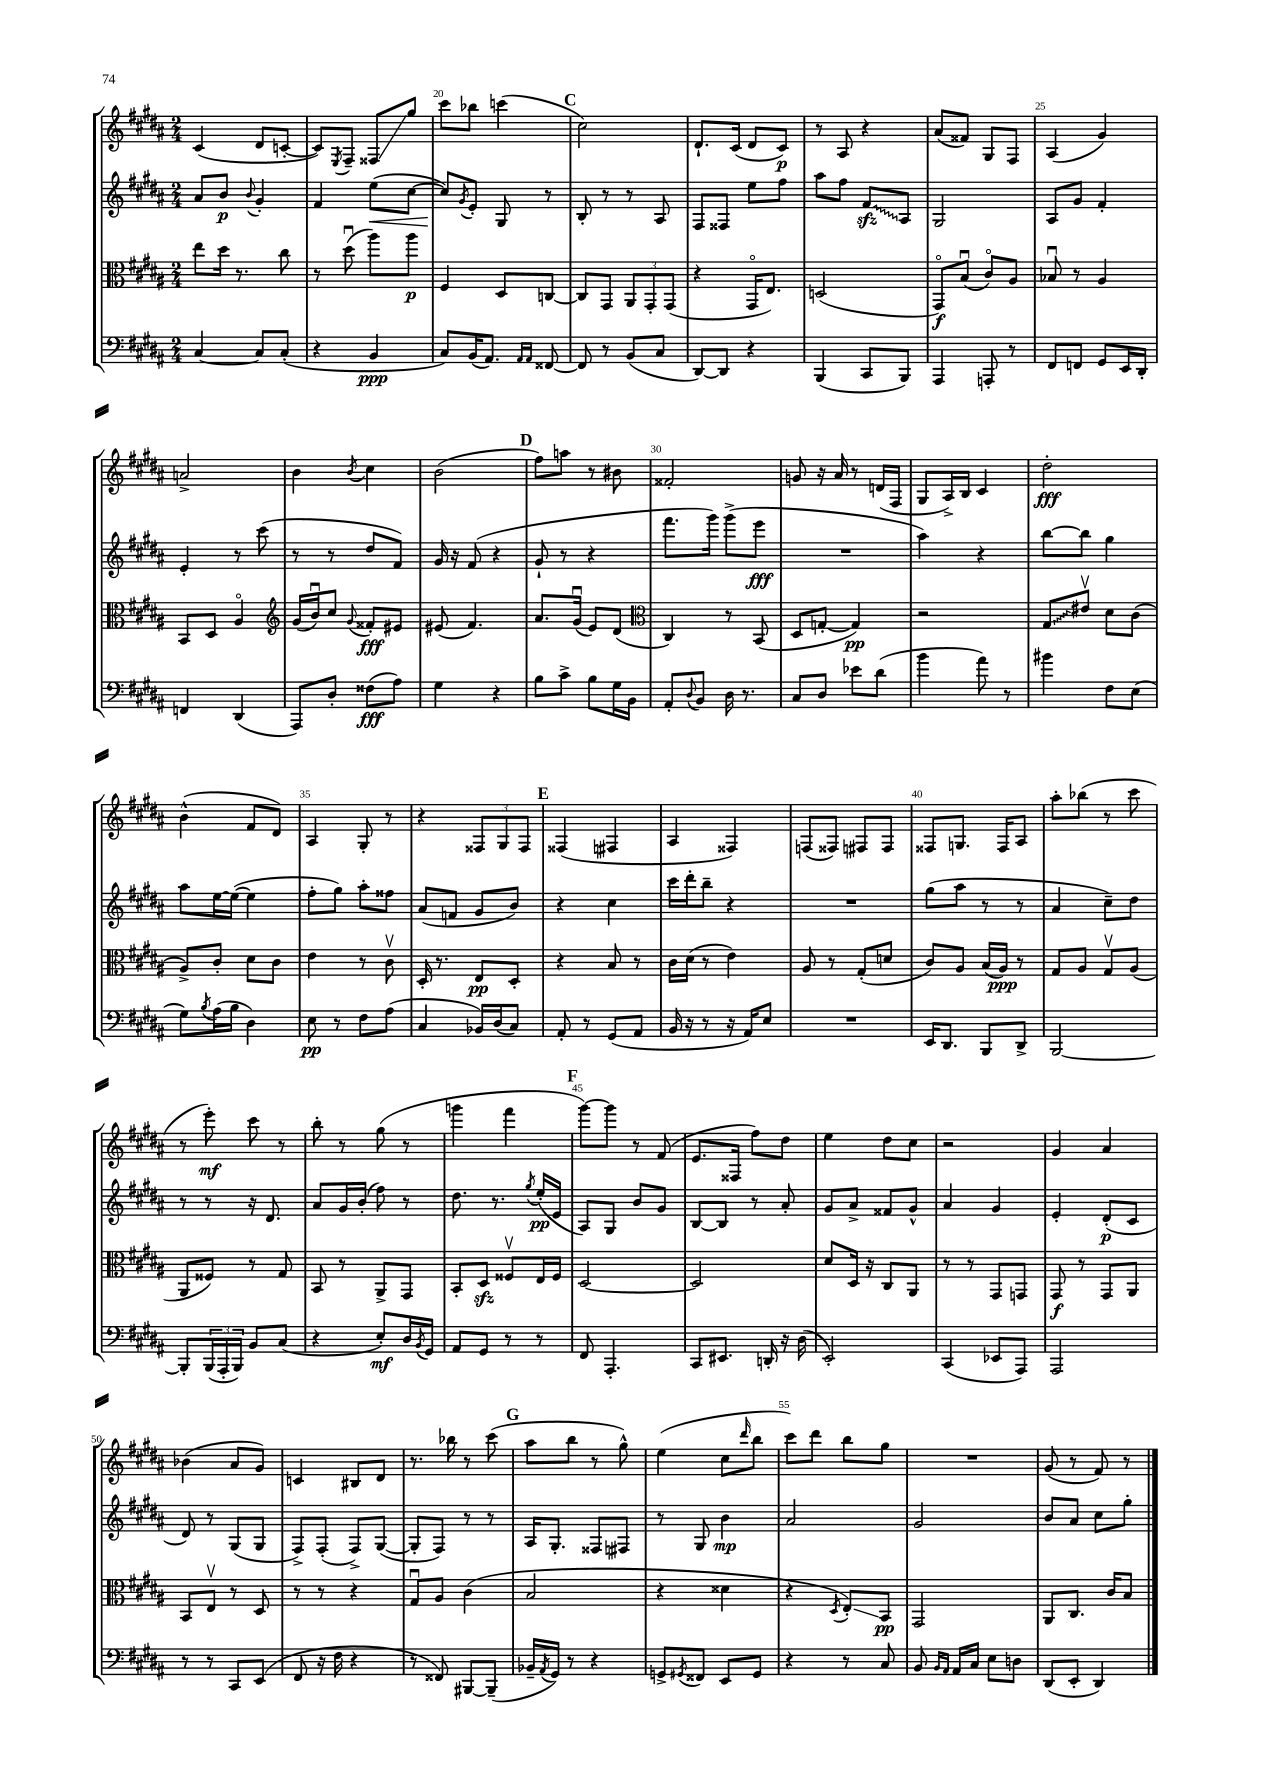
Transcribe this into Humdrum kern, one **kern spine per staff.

**kern	**kern	**kern	**kern
*staff4	*staff3	*staff2	*staff1
*clefF4	*clefC3	*clefG2	*clefG2
*k[f#c#g#d#a#]	*k[f#c#g#d#a#]	*k[f#c#g#d#a#]	*k[f#c#g#d#a#]
*M2/4	*M2/4	*M2/4	*M2/4
[4C#	8ee	8a#	(4c#
.	16dd#	8b	.
.	8.r	.	.
.	.	8qqb	.
8C#]	.	4g#'	8d#
(8C#'	8cc#	.	[8c'
=	=	=	=
4r	8r	4f#	8c])
.	.	.	8qE
.	(8dd#u	.	8F#~
4BB	8aa#)	(8ee	8F##
.	8aa#	[8cc#	8gg#
=	=	=	=
8C#)	4F#	8cc#])	8ccc#
.	.	8qg#	.
(16BB	.	8e'	8bb-
8.AA#)	.	.	.
.	8D#	8G#	(4ccc
16qqAA#	.	.	.
16qqAA#	.	.	.
[8FF##	[8C	8r	.
=	=	=	=
8FF##]	8C]	8B'	2cc#)
8r	8GG#	8r	.
(8BB	12AA#	8r	.
.	12GG#'	.	.
8C#	.	8A#	.
.	(12GG#	.	.
=	=	=	=
[8DD#)	4r	8F#	8.d#`
8DD#]	.	8F##	.
.	.	.	(16c#
4r	16GG#o	8ee	8d#
.	8.E)	.	.
.	.	8ff#	8c#)
=	=	=	=
(4BBB	(2D	8aa#	8r
.	.	8ff#	8A#
8CC#	.	8f#	4r
8BBB)	.	8A#	.
=	=	=	=
4AAA#	8GG#o)	2G#	(8a#
.	(8Bu	.	8f##)
8AAA'	8c#o)	.	8G#
8r	8A#	.	8F#
=	=	=	=
8FF#	8B-u	8A#	(4A#
8FF	8r	8g#	.
8GG#	4A#	4f#'	4g#)
16EE	.	.	.
16DD#'	.	.	.
=	=	=	=
4FF	8BB	4e'	2a^
.	8D#	.	.
(4DD#	4A#o	8r	.
.	.	(8ccc#	.
=	=	=	=
*	*clefG2	*	*
8AAA#)	(16g#	8r	4b
.	16bu)	.	.
8D#'	8cc#	8r	.
.	8qqg#	.	8qb
(8F##	8f##'	8dd#	4cc#
8A#)	8e#	8f#)	.
=	=	=	=
4G#	(8e#	16g#	(2b
.	.	16r	.
.	4.f#)	(8f#	.
4r	.	4r	.
=	=	=	=
8B	8.a#	8g#`	8ff#)
8c#^	.	8r	8aa
.	(16g#u	.	.
8B	8e)	4r	8r
16G#	(8d#	.	8b#
16BB	.	.	.
=	=	=	=
*	*clefC3	*	*
8AA#'	4C#)	8.fff#	2f##'
8qqD#	.	.	.
8BB	.	.	.
.	.	16ggg#)	.
16D#	8r	(8ggg#^	.
8.r	.	.	.
.	(8BB	8eee	.
=	=	=	=
8C#	8D#	2r	8g
8D#	[8G'	.	16r
.	.	.	16a#
8e-	4G])	.	8r
(8d#	.	.	(16d
.	.	.	16F#
=	=	=	=
4b	2r	4aa#)	8G#
.	.	.	16A#^)
.	.	.	16B
8a#)	.	4r	4c#
8r	.	.	.
=	=	=	=
4b#	8G#	[8bb	2dd#'
.	8e#v	8bb]	.
8F#	8d#	4gg#	.
(8E	(8c#	.	.
=	=	=	=
8G#)	8A#^)	8aa#	(4b^^
8qB	.	.	.
(16A#	8c#'	[16ee	.
16B	.	(16ee_	.
4D#)	8d#	4ee]	8f#
.	8c#	.	8d#)
=	=	=	=
8E	4e	8ff#'	4A#
8r	.	8gg#)	.
8F#	8r	8aa#'	8G#'
(8A#	8c#v	8ff##	8r
=	=	=	=
4C#	16D#'	(8a#	4r
.	8.r	.	.
.	.	8f	.
16BB-)	8E	8g#	12F##
(16D#	.	.	.
.	.	.	12G#
8C#)	8D#'	8b)	.
.	.	.	12F##
=	=	=	=
8AA#'	4r	4r	(4F##
8r	.	.	.
(8GG#	8B	4cc#	4F#
8AA#	8r	.	.
=	=	=	=
16BB	16c#	16ccc#	4A#
16r	(16d#	16ddd#'	.
8r	8r	8bb~	.
16r	4e)	4r	4F##)
16AA#)	.	.	.
8E	.	.	.
=	=	=	=
2r	8A#	2r	(8F
.	8r	.	8F##)
.	(8G#'	.	8F#
.	8d	.	8F#
=	=	=	=
16EE	8c#)	(8gg#	8F##
8.DD#	.	.	.
.	8A#	8aa#	8.G
8BBB	(16B	8r	.
.	16A#)	.	16F##
8DD#^	8r	8r	8A#
=	=	=	=
[2BBB	8G#	4a#	8aa#'
.	8A#	.	(8bb-
.	8G#v	8cc#~)	8r
.	(8A#	8dd#	8ccc#
=	=	=	=
8BBB']	8AA#	8r	8r
(24BBB	8F##)	8r	8eee')
24AAA#'	.	.	.
24BBB)	.	.	.
8BB	8r	16r	8ccc#
.	.	8.d#	.
(8C#	8G#	.	8r
=	=	=	=
4r	8BB	8a#	8bb'
.	8r	16g#	8r
.	.	(16b'	.
8E')	8AA#^	8ff#)	(8gg#
16D#	8GG#	8r	8r
8qBB	.	.	.
16GG#	.	.	.
=	=	=	=
8AA#	8BB'	8.dd#	4ggg
8GG#	8D#	.	.
.	.	8.r	.
8r	8F##v	.	4fff#
.	.	8qgg#	.
8r	16E	(16ee'	.
.	16F##	16e	.
=	=	=	=
8FF#	[2D#	8A#)	[8ggg#)
4.AAA#'	.	8G#	8ggg#]
.	.	8b	8r
.	.	8g#	(8f#
=	=	=	=
8CC#	2D#]	[8B	8.e
8.EE#	.	8B]	.
.	.	.	16F##
.	.	8r	8ff#)
16DD'	.	.	.
16r	.	8a#'	8dd#
(16D#	.	.	.
=	=	=	=
2EE')	8d#	8g#	4ee
.	16D#	8a#^	.
.	16r	.	.
.	8C#	8f##	8dd#
.	8AA#	8g#^^	8cc#
=	=	=	=
(4CC#	8r	4a#	2r
.	8r	.	.
8EE-	8GG#	4g#	.
8AAA#)	8GG	.	.
=	=	=	=
2AAA#	8GG#	4e'	4g#
.	8r	.	.
.	8GG#	(8d#'	4a#
.	8AA#	8c#	.
=	=	=	=
8r	8BB	8d#)	(4b-
8r	8Ev	8r	.
8CC#	8r	(8G#	8a#
(8EE	8D#	8G#	8g#)
=	=	=	=
8FF#	8r	8F#^)	4c
16r	8r	(8F#'	.
16F#	.	.	.
4r	4r	8F#^)	8B#
.	.	([8G#	8d#
=	=	=	=
8r	8G#u	8G#']	8.r
8FF##)	8A#	8F#)	.
.	.	.	16bb-
[8BBB#	(4c#	8r	8r
(8BBB#~]	.	8r	(8ccc#
=	=	=	=
16BB-~	2B	16A#	8aa#
8qAA#	.	.	.
16GG#)	.	8.G#'	.
8r	.	.	8bb
4r	.	8F##	8r
.	.	8F#	8gg#^^)
=	=	=	=
8GG^	4r	8r	(4ee
8qGG#	.	.	.
8FF##	.	8G#	.
8EE	4d##	4b	8cc#
.	.	.	16qqddd#
8GG#	.	.	8bb
=	=	=	=
4r	4r	2a#	8ccc#)
.	.	.	8ddd#
.	8qD#	.	.
8r	8E')	.	8bb
8C#	8BB	.	8gg#
=	=	=	=
8BB	2GG#	2g#	2r
16qqBB	.	.	.
16qqAA#	.	.	.
16AA#	.	.	.
16C#	.	.	.
8E	.	.	.
8D	.	.	.
=	=	=	=
(8DD#	8AA#	8b	(8g#
8EE'	8.C#	8a#	8r
4DD#)	.	8cc#	8f#)
.	16c#	.	.
.	8B	8gg#'	8r
==	==	==	==
*-	*-	*-	*-
